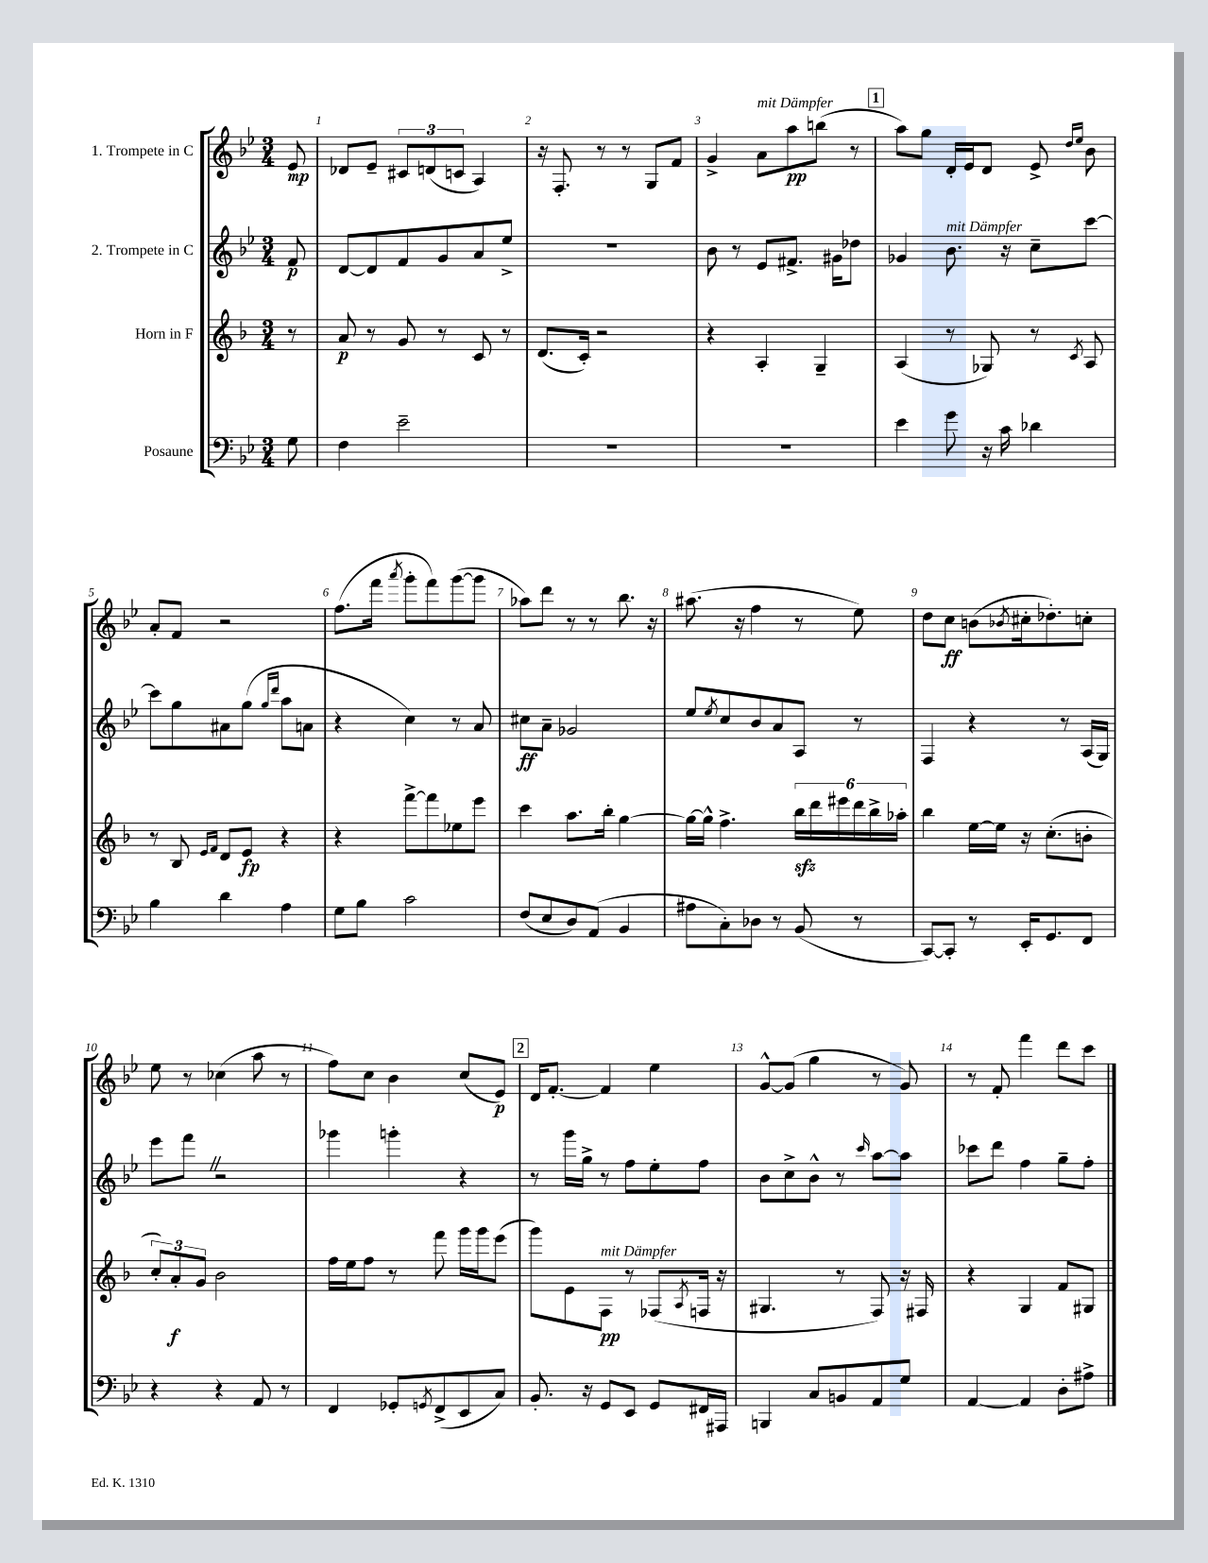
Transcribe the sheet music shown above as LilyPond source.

<<
\new StaffGroup <<
\new Staff = "s0" \with { instrumentName = "1. Trompete in C" } {
    \clef treble \key bes \major \numericTimeSignature \time 3/4 \partial 8
    ees'8\mp |
    des'8 ees'8-- \tuplet 3/2 { cis'8 d'8( c'8 } a4) |
    r16 f8.-. r8 r8 g8 f'8 |
    g'4-> a'8^\markup { \italic "mit Dämpfer" } a''8\pp b''8( r8 |
    \mark \markup { \box "1" } a''8) g''8 d'16-. ees'16 d'8 ees'8-> \grace { d''16 ees''16 } bes'8 |
    a'8-. f'8 r2 |
    f''8.( f'''16 \acciaccatura { a'''8 } g'''8-. f'''8) g'''8~( g'''8 |
    aes''8) d'''8 r8 r8 bes''8. r16 |
    ais''8.( r16 f''4 r8 ees''8) |
    d''8 c''8\ff b'8( \acciaccatura { bes'8 } cis''16-. des''8.-.) c''8-. |
    ees''8 r8 ces''4( a''8 r8 |
    f''8) c''8 bes'4 c''8( ees'8\p) |
    \mark \markup { \box "2" } d'16 f'8.~-. f'4 ees''4 |
    g'8~-^ g'8( g''4 r8 g'8) |
    r8 f'8-. f'''4 d'''8 c'''8 \bar "|." |
}
\new Staff = "s1" \with { instrumentName = "2. Trompete in C" } {
    \clef treble \key bes \major \numericTimeSignature \time 3/4 \partial 8
    f'8\p |
    d'8~ d'8 f'8 g'8 a'8 ees''8-> |
    R2. |
    bes'8 r8 ees'8 fis'8.-> gis'16 des''8 |
    \mark \markup { \box "1" } ges'4 bes'8.^\markup { \italic "mit Dämpfer" } r16 c''8-- c'''8~ |
    c'''8 g''8 ais'8 g''8( \grace { g''16 d'''16 } a''8 a'8 |
    r4 c''4) r8 a'8 |
    cis''8\ff a'8-- ges'2 |
    ees''8 \acciaccatura { ees''8 } c''8 bes'8 a'8 a8 r8 |
    f4 r4 r8 a16( g16) |
    ees'''8 f'''8 \once \override BreathingSign.text = \markup { \musicglyph "scripts.caesura.straight" } \breathe r2 |
    ges'''4 g'''4-. r4 |
    \mark \markup { \box "2" } r8 g'''16 g''16-> r8 f''8 ees''8-. f''8 |
    bes'8 c''8-> bes'8-^ r8 \grace { c'''16 } a''8~ a''8 |
    ces'''8 d'''8 f''4 g''8-- f''8-. \bar "|." |
}
\new Staff = "s2" \with { instrumentName = "Horn in F" } {
    \clef treble \key f \major \numericTimeSignature \time 3/4 \partial 8
    r8 |
    a'8\p r8 g'8 r8 c'8 r8 |
    d'8.( c'16-.) r2 |
    r4 a4-. g4-- |
    \mark \markup { \box "1" } a4( r8 ges8) r8 \acciaccatura { c'8 } a8 |
    r8 bes8 \grace { e'16 f'16 } d'8 e'8\fp r4 |
    r4 f'''8~-> f'''8 ees''8 e'''8 |
    c'''4 a''8. bes''16-. g''4~ |
    g''16~ g''16-^ f''4.-> \tuplet 6/4 { bes''16\sfz d'''16 eis'''16 d'''16 bes''16-> aes''16-. } |
    bes''4 e''16~ e''16 r16 c''8.-.( b'8-. |
    \tuplet 3/2 { c''8-.) a'8-.\f g'8 } bes'2 |
    f''16 e''16 f''8 r8 f'''8 g'''16 g'''16 e'''8( |
    \mark \markup { \box "2" } g'''8) e'8 f8\pp^\markup { \italic "mit Dämpfer" } r8 fes8( \acciaccatura { a8 } f16 r16 |
    gis4. r8 f8) r16 fis16 |
    r4 g4 f'8 gis8 \bar "|." |
}
\new Staff = "s3" \with { instrumentName = "Posaune" } {
    \clef bass \key bes \major \numericTimeSignature \time 3/4 \partial 8
    g8 |
    f4 ees'2-- |
    R2. |
    R2. |
    \mark \markup { \box "1" } ees'4 g'8 r16 c'16 des'4 |
    bes4 d'4 a4 |
    g8 bes8 c'2 |
    f8( ees8 d8) a,8( bes,4 |
    ais8 c8-.) des8 r8 bes,8( r8 |
    c,8~) c,8-. r8 ees,16-. g,8. f,8 |
    r4 r4 a,8 r8 |
    f,4 ges,8-. \acciaccatura { g,8 } f,8->( ees,8 c8) |
    \mark \markup { \box "2" } bes,8.-. r16 g,8 ees,8 g,8 fis,16 ais,,16 |
    b,,4 c8 b,8 a,8 g8 |
    a,4~ a,4 d8-. ais8-> \bar "|." |
}
>>
>>
\layout { \context { \Score \override BarNumber.break-visibility = ##(#f #t #t) barNumberVisibility = #all-bar-numbers-visible } }
